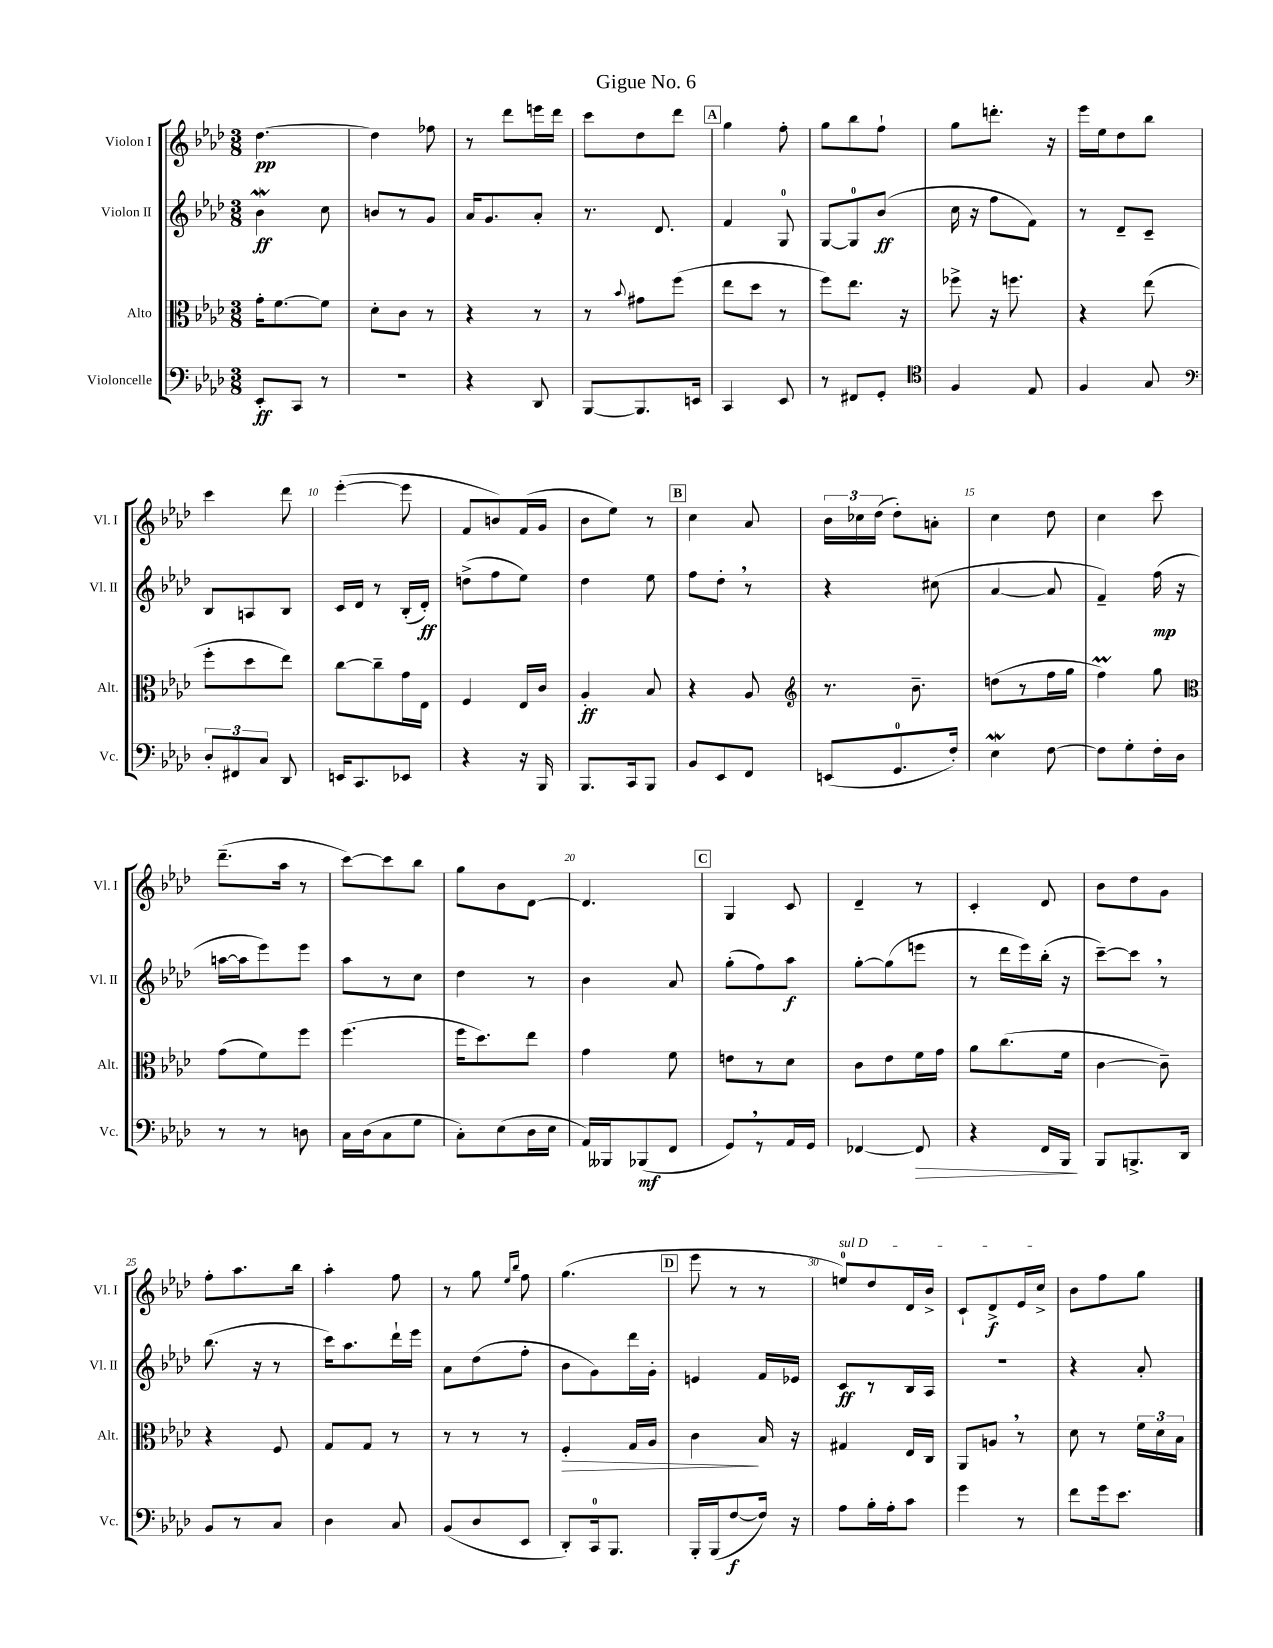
\header { title = "Gigue No. 6" }
<<
\new StaffGroup <<
\new Staff = "s0" \with { instrumentName = "Violon I" shortInstrumentName = "Vl. I" } {
    \clef treble \key aes \major \numericTimeSignature \time 3/8
    \autoBeamOff des''4.~\pp |
    des''4 fes''8 |
    r8 des'''8[ e'''16 des'''16] |
    c'''8[ des''8 des'''8] |
    \mark \markup { \box "A" } g''4 f''8-. |
    g''8[ bes''8 f''8]-! |
    g''8[ d'''8.]-. r16 |
    ees'''16[ ees''16 des''8 bes''8] |
    c'''4 des'''8 |
    ees'''4~-.( ees'''8 |
    f'8[ b'8) f'16( g'16] |
    bes'8[ ees''8]) r8 |
    \mark \markup { \box "B" } c''4 aes'8 |
    \tuplet 3/2 { bes'16[ ces''16 des''16]( } des''8[-.) a'8]-. |
    c''4 des''8 |
    c''4 c'''8 |
    des'''8.[--( aes''16] r8 |
    c'''8[~) c'''8 bes''8] |
    g''8[ bes'8 des'8]~ |
    des'4. |
    \mark \markup { \box "C" } g4 c'8 |
    des'4-- r8 |
    c'4-. des'8 |
    bes'8[ des''8 g'8] |
    f''8[-. aes''8. bes''16] |
    aes''4-. f''8 |
    r8 g''8 \grace { ees''16[ bes''16] } f''8 |
    g''4.( |
    \mark \markup { \box "D" } ees'''8 r8 r8 |
    \once \override TextSpanner.bound-details.left.text = \markup { \italic "sul D" } e''8[-0\startTextSpan) des''8 des'16 bes'16]-> |
    c'8[-! des'8->\f ees'16 c''16]->\stopTextSpan |
    bes'8[ f''8 g''8] \bar "|." |
}
\new Staff = "s1" \with { instrumentName = "Violon II" shortInstrumentName = "Vl. II" } {
    \clef treble \key aes \major \numericTimeSignature \time 3/8
    \autoBeamOff bes'4\mordent\ff c''8 |
    b'8[ r8 g'8] |
    aes'16[ g'8. aes'8]-. |
    r8. des'8. |
    \mark \markup { \box "A" } f'4 g8-0 |
    g8[~ g8-0 bes'8]\ff( |
    c''16 r16 f''8[ f'8]) |
    r8 des'8[-- c'8]-- |
    bes8[ a8 bes8] |
    c'16[ des'16] r8 bes16[-.( des'16]-.\ff) |
    d''8[->( f''8 ees''8]) |
    des''4 ees''8 |
    \mark \markup { \box "B" } f''8[ des''8]-. \breathe r8 |
    r4 cis''8( |
    aes'4~ aes'8 |
    f'4--) f''16\mp( r16 |
    a''16[~ a''16 ees'''8) ees'''8] |
    aes''8[ r8 c''8] |
    des''4 r8 |
    bes'4 aes'8 |
    \mark \markup { \box "C" } g''8[-.( f''8) aes''8]\f |
    g''8[~-. g''8( e'''8] |
    r8 des'''16[ ees'''16) bes''16]-.( r16 |
    c'''8[~--) c'''8] \breathe r8 |
    bes''8.( r16 r8 |
    c'''16[) aes''8. des'''16-! ees'''16] |
    aes'8[ des''8( f''8]-. |
    bes'8[ g'8) des'''16 g'16]-. |
    \mark \markup { \box "D" } e'4 f'16[ ees'16] |
    c'8[\ff r8 bes16 aes16] |
    R4. |
    r4 aes'8-. \bar "|." |
}
\new Staff = "s2" \with { instrumentName = "Alto" shortInstrumentName = "Alt." } {
    \clef alto \key aes \major \numericTimeSignature \time 3/8
    \autoBeamOff g'16[-. f'8.~ f'8] |
    des'8[-. c'8] r8 |
    r4 r8 |
    r8 \appoggiatura { bes'8 } gis'8[ f''8]( |
    \mark \markup { \box "A" } ees''8[ des''8] r8 |
    f''8[) ees''8.] r16 |
    fes''8-> r16 f''8. |
    r4 ees''8( |
    f''8[-. des''8 ees''8]) |
    c''8[~ c''8-- g'16 ees16] |
    f4 ees16[ c'16] |
    aes4-.\ff bes8 |
    \mark \markup { \box "B" } r4 aes8 |
    \clef treble r8. bes'8.-- |
    d''8[( r8 f''16 g''16] |
    f''4\prall) g''8 |
    \clef alto g'8[( f'8) f''8] |
    f''4.( |
    f''16[ des''8.) ees''8] |
    g'4 f'8 |
    \mark \markup { \box "C" } e'8[ r8 des'8] |
    c'8[ ees'8 f'16 g'16] |
    aes'8[ c''8.( f'16] |
    c'4~ c'8--) |
    r4 f8 |
    g8[ g8] r8 |
    r8 r8 r8 |
    f4-.\> g16[ aes16] |
    \mark \markup { \box "D" } c'4\! bes16 r16 |
    gis4 ees16[ c16] |
    aes,8[ a8] \breathe r8 |
    des'8 r8 \tuplet 3/2 { f'16[ des'16 bes16] } \bar "|." |
}
\new Staff = "s3" \with { instrumentName = "Violoncelle" shortInstrumentName = "Vc." } {
    \clef bass \key aes \major \numericTimeSignature \time 3/8
    \autoBeamOff ees,8[-.\ff c,8] r8 |
    r4. |
    r4 des,8 |
    bes,,8[~ bes,,8. e,16] |
    \mark \markup { \box "A" } c,4 ees,8 |
    r8 fis,8[ g,8]-. |
    \clef tenor f4 ees8 |
    f4 g8 |
    \clef bass \tuplet 3/2 { des8[-. fis,8 c8] } des,8 |
    e,16[ c,8. ees,8] |
    r4 r16 bes,,16 |
    bes,,8.[ c,16 bes,,8] |
    \mark \markup { \box "B" } bes,8[ ees,8 f,8] |
    e,8[( g,8.-0 f16]-.) |
    ees4\mordent f8~ |
    f8[ g8-. f16-. des16] |
    r8 r8 d8 |
    c16[ des16( c8 g8] |
    c8[-.) ees8( des16 ees16] |
    aes,16[) beses,,16 bes,,8\mf( f,8] |
    \mark \markup { \box "C" } g,8[) \breathe r8 aes,16 g,16] |
    fes,4~ fes,8\> |
    r4 f,16[ bes,,16]\! |
    bes,,8[ b,,8.-> des,16] |
    bes,8[ r8 c8] |
    des4 c8 |
    bes,8[( des8 ees,8] |
    des,8[-.) c,16-0 bes,,8.] |
    \mark \markup { \box "D" } bes,,16[-. bes,,16( f8~\f f16]) r16 |
    aes8[ bes16-. aes16-. c'8] |
    g'4 r8 |
    f'8[ g'16 ees'8.] \bar "|." |
}
>>
>>
\layout { \context { \Score \override BarNumber.break-visibility = ##(#f #t #t) barNumberVisibility = #(every-nth-bar-number-visible 5) } }
